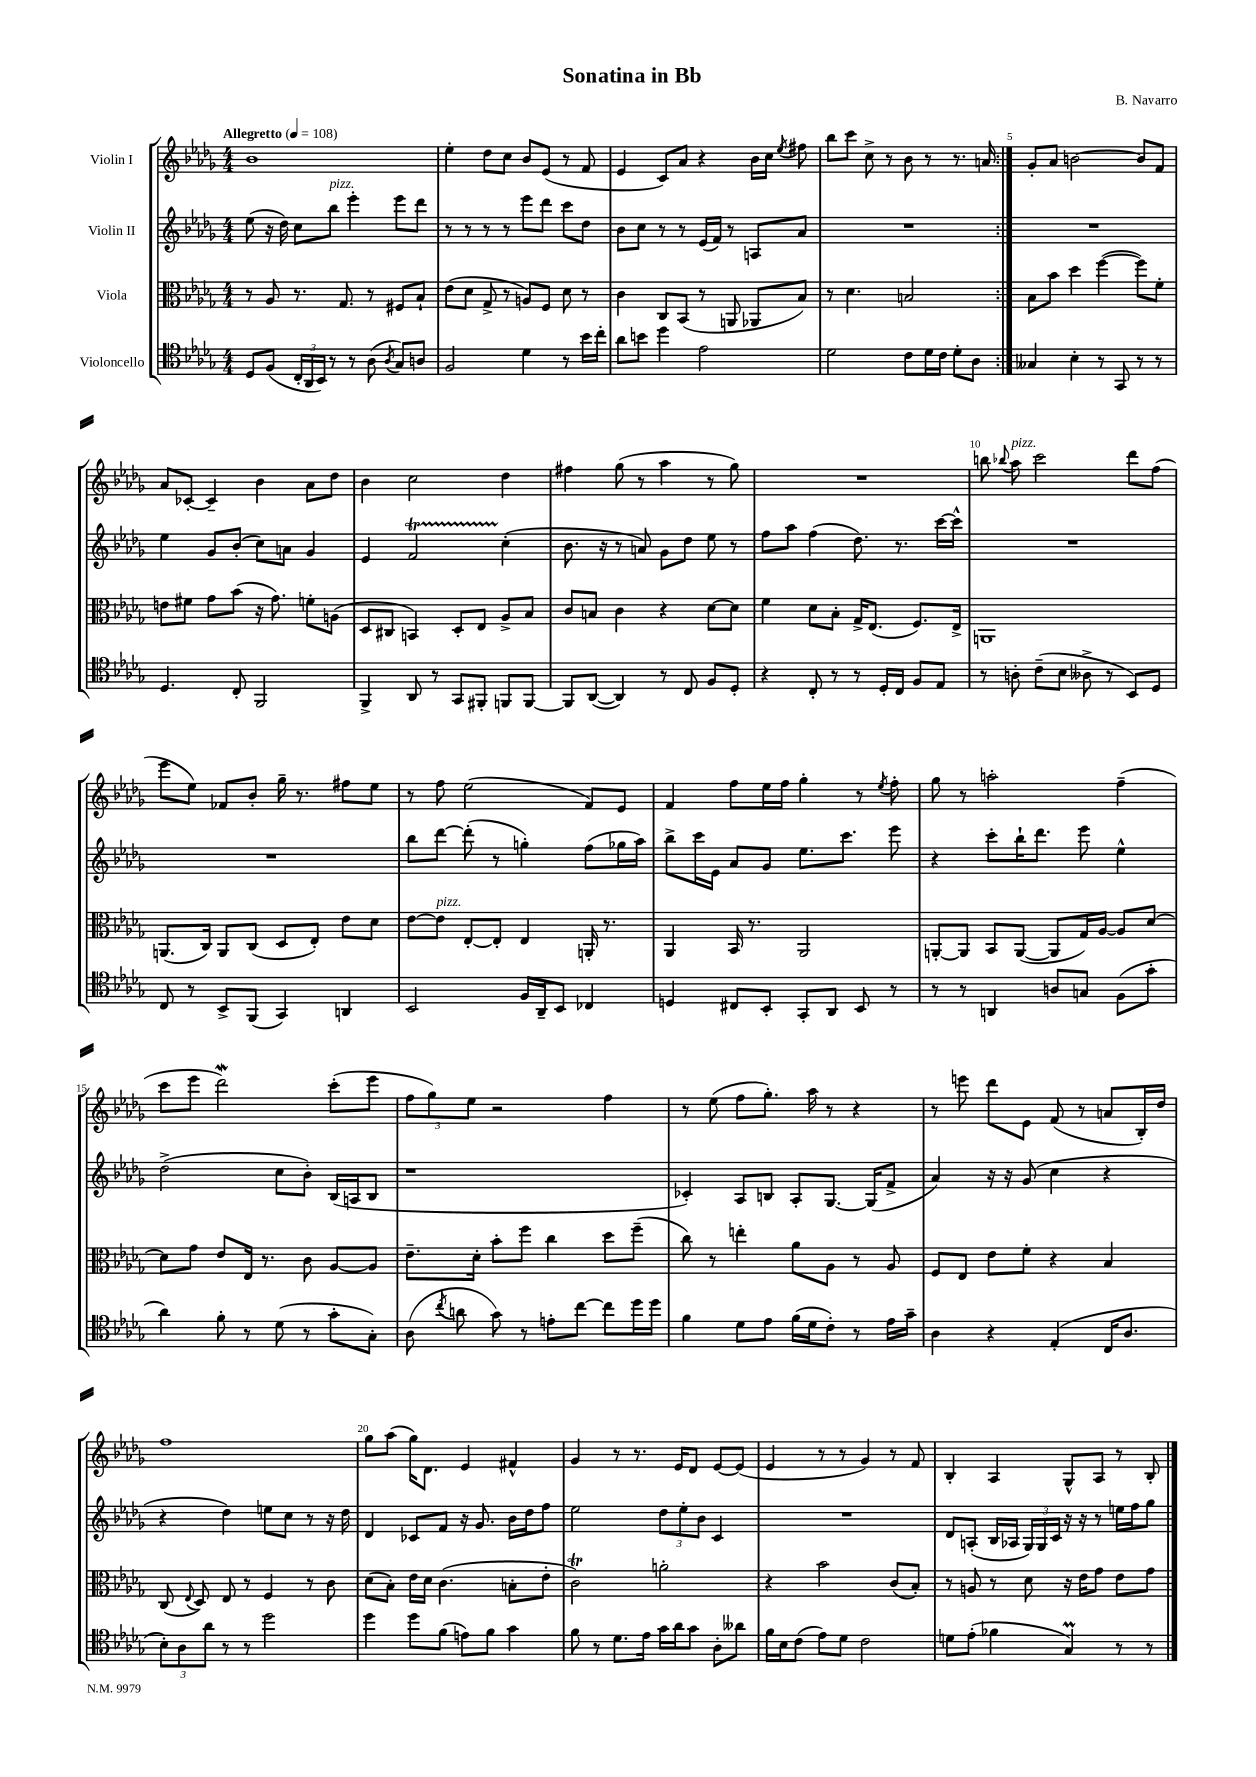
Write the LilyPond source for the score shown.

\header { title = "Sonatina in Bb" composer = "B. Navarro" }
<<
\new StaffGroup <<
\new Staff = "s0" \with { instrumentName = "Violin I" } {
    \clef treble \key des \major \numericTimeSignature \time 4/4 \tempo "Allegretto" 4 = 108
    \autoBeamOff \repeat volta 2 { bes'1 |
    ees''4-. des''8[ c''8] bes'8[ ees'8]( r8 f'8 |
    ees'4 c'8[) aes'8] r4 bes'16[ c''16] \acciaccatura { ees''8 } fis''8 |
    bes''8[ c'''8] c''8-> r8 bes'8 r8 r8. a'16 | }
    ges'8[-. aes'8] b'2~ b'8[ f'8] |
    aes'8[ ces'8]~-. ces'4-- bes'4 aes'8[ des''8] |
    bes'4 c''2 des''4 |
    fis''4 ges''8( r8 aes''4 r8 ges''8) |
    R1 |
    b''8 \appoggiatura { bes''8 } aes''8^\markup { \italic "pizz." } c'''2 des'''8[ f''8]( |
    ees'''8[ ees''8]) fes'8[ bes'8]-. ges''16-- r8. fis''8[ ees''8] |
    r8 f''8 ees''2( f'8[) ees'8] |
    f'4 f''8[ ees''16 f''16] ges''4-. r8 \acciaccatura { ees''8 } f''8-. |
    ges''8 r8 a''2-. f''4--( |
    c'''8[ ees'''8] des'''2\mordent) c'''8[-.( ees'''8] |
    \tuplet 3/2 { f''8[ ges''8) ees''8] } r2 f''4 |
    r8 ees''8( f''8[ ges''8.]-.) aes''16 r8 r4 |
    r8 e'''8 des'''8[ ees'8] f'8( r8 a'8[ bes16-.) des''16] |
    f''1 |
    ges''8[ aes''8]( ges''16[) des'8.] ees'4 fis'4-^ |
    ges'4 r8 r8. ees'16[ des'8] ees'8[~ ees'8]( |
    ees'4 r8 r8 ges'4) r8 f'8 |
    bes4-. aes4 ges8[-^ aes8] r8 bes8-. \bar "|." |
}
\new Staff = "s1" \with { instrumentName = "Violin II" } {
    \clef treble \key des \major \numericTimeSignature \time 4/4
    \autoBeamOff \repeat volta 2 { ees''8( r16 des''16) c''8[ bes''8]^\markup { \italic "pizz." } ees'''4-. ees'''8[ des'''8] |
    r8 r8 r8 r8 ees'''8[ des'''8] c'''8[ des''8] |
    bes'8[ c''8] r8 r8 ees'16[( f'16]) r8 a8[ aes'8] |
    R1 | }
    R1 |
    ees''4 ges'8[ bes'8]-.( c''8[) a'8] ges'4 |
    ees'4 f'2\startTrillSpan c''4-.\stopTrillSpan( |
    bes'8. r16 r8 a'8) ges'8[ des''8] ees''8 r8 |
    f''8[ aes''8] f''4( des''8.) r8. c'''16[~ c'''16]-^ |
    R1 |
    R1 |
    bes''8[ des'''8]~ des'''8-.( r8 g''4-.) f''8[( ges''16 aes''16]) |
    bes''8[-> c'''16 ees'16] aes'8[ ges'8] ees''8.[ c'''8.] ees'''8 |
    r4 c'''8[-. bes''16-! des'''8.] ees'''8 ees''4-^ |
    des''2->( c''8[ bes'8]-.) bes16[( a16 bes8] |
    r1 |
    ces'4-.) aes8[ b8] aes8[-. ges8.]~ ges16[( f'8]-> |
    aes'4) r16 r16 ges'8( c''4 r4 |
    r4 des''4) e''8[ c''8] r8 r16 des''16 |
    des'4 ces'8[ f'8] r16 ges'8. bes'16[ des''16 f''8] |
    ees''2 \tuplet 3/2 { des''8[ ees''8-. bes'8] } c'4 |
    R1 |
    des'8[ a8]-.( bes16[ aes16] \tuplet 3/2 { ges16[) ges16 c'16] } r16 r16 r8 e''16[ f''16 ges''8] \bar "|." |
}
\new Staff = "s2" \with { instrumentName = "Viola" } {
    \clef alto \key des \major \numericTimeSignature \time 4/4
    \autoBeamOff \repeat volta 2 { r8 aes8 r8. ges8. r8 fis8[ bes8]-! |
    ees'8[( des'8] ges8-> r8 a8[) f8] des'8 r8 |
    c'4 c8[ bes,8]( r8 a,8 aes,8[ bes8]) |
    r8 des'4. b2 | }
    bes8[ bes'8] des''4 f''4~( f''8[) f'8]-. |
    e'8[ fis'8] ges'8[ bes'8]( r16 ges'8.) f'8[-. a8]( |
    des8[ cis8] b,4) des8[-. ees8] aes8[-> bes8] |
    c'8[ b8] c'4 r4 des'8[~ des'8] |
    f'4 des'8[ bes8]-. ges16[-> ees8.]( f8.[) ees16]-> |
    a,1 |
    a,8.[( c16]) a,8[ c8]( des8[ ees8]-.) ees'8[ des'8] |
    ees'8[~ ees'8]^\markup { \italic "pizz." } ees8[~-. ees8]-. ees4 a,16-. r8. |
    aes,4 bes,16 r8. aes,2 |
    a,8[~-. a,8] bes,8[ a,8]~( a,8[ ges16) aes16]~ aes8[ des'8]~ |
    des'8[ ges'8] ees'8[ ees16] r8. c'8 aes8[~ aes8] |
    ees'8.[-- des'16]-. bes'8[-. f''8] c''4 des''8[ f''8]--( |
    c''8) r8 e''4-. aes'8[ aes8] r8 aes8 |
    f8[ ees8] ees'8[ f'8]-. r4 bes4 |
    c8( \appoggiatura { ees8 } des8) ees8 r8 f4 r8 c'8 |
    des'8[( bes8]-.) ees'16[ des'16] c'4.( b8[-. ees'8]-. |
    c'2\trill) a'2-. |
    r4 bes'2 c'8[( bes8]-.) |
    r8 a8 r8 des'8 r16 ees'16[ ges'8] ees'8[ ges'8] \bar "|." |
}
\new Staff = "s3" \with { instrumentName = "Violoncello" } {
    \clef tenor \key des \major \numericTimeSignature \time 4/4
    \autoBeamOff \repeat volta 2 { des8[ f8]( \tuplet 3/2 { c16[-. aes,16 bes,16]) } r8 r8 aes8( \acciaccatura { aes8 } ges8[) a8] |
    f2 des'4 r8 bes'16[ c''16]-. |
    aes'8[ b'8] des''4 ees'2 |
    des'2 c'8[ des'16 c'16] des'8[-. aes8] | }
    geses4 bes4-. r8 ges,8 r8 r8 |
    des4. c8-. f,2 |
    f,4-> aes,8 r8 ges,8[ fis,8]-. f,8[ f,8]~ |
    f,8[ aes,8]~( aes,4) r8 c8 f8[ des8]-. |
    r4 c8-. r8 r8 des16[-. c16] f8[ ees8] |
    r8 a8-. c'8[--( bes8] aeses8-> r8 bes,8[) des8] |
    c8 r8 bes,8[-> f,8]( ges,4) a,4 |
    bes,2 f16[ aes,16-- bes,8] ces4 |
    d4 cis8[ bes,8]-. ges,8[-. aes,8] bes,8 r8 |
    r8 r8 a,4 a8[ g8] f8[( ges'8]-. |
    aes'4) f'8-. r8 des'8( r8 ges'8[-. ges8]-.) |
    aes8( \acciaccatura { c''8 } a'8 ges'8) r8 e'8[-. c''8]~ c''8[ des''16 des''16] |
    f'4 des'8[ ees'8] f'16[( des'16 c'8]-.) r8 ees'16[ ges'16]-- |
    aes4 r4 ees4-.( c16[ aes8.] |
    \tuplet 3/2 { bes8[-.) aes8 aes'8] } r8 r8 des''2 |
    des''4 des''8[ f'8]( e'8[) f'8] ges'4 |
    f'8 r8 des'8.[ ees'16] ges'16[ aes'16 ges'8] aes8[-. aeses'8] |
    f'16[ bes16 c'8]( ees'8[) des'8] c'2 |
    d'8[ ees'8]-.( fes'4 ges4\prall) r8 r8 \bar "|." |
}
>>
>>
\layout { \context { \Score \override BarNumber.break-visibility = ##(#f #t #t) barNumberVisibility = #(every-nth-bar-number-visible 5) } }
